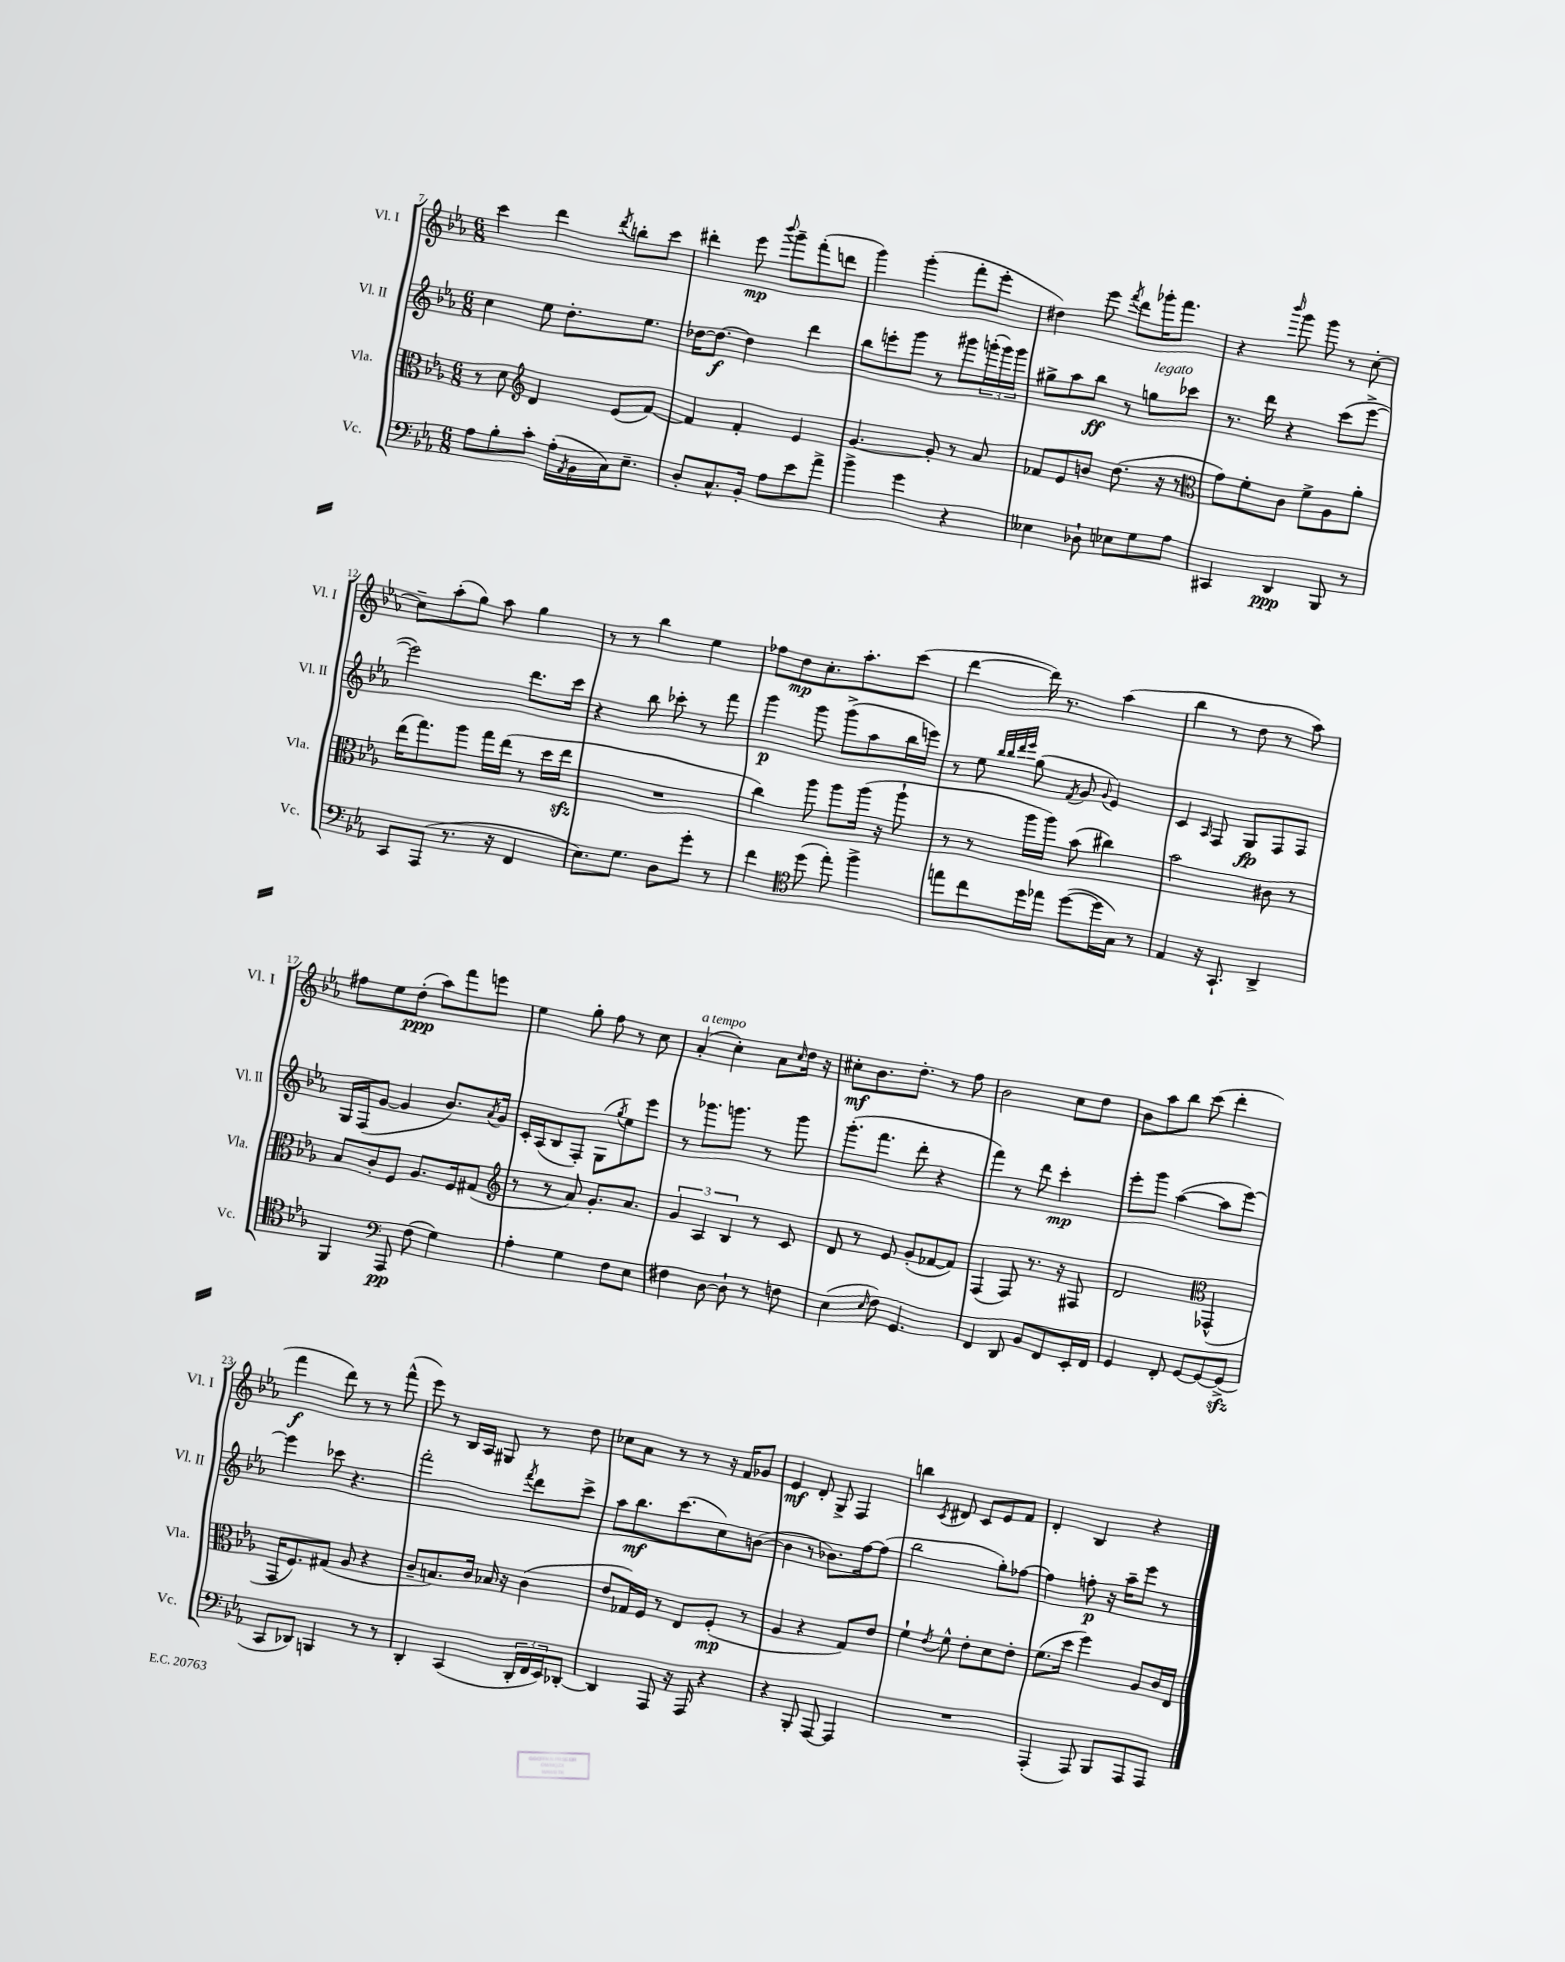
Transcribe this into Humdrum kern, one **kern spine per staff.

**kern	**dynam	**kern	**dynam	**kern	**dynam	**kern	**dynam
*part4	*part4	*part3	*part3	*part2	*part2	*part1	*part1
*staff4	*staff4	*staff3	*staff3	*staff2	*staff2	*staff1	*staff1
*I"Vc.	*	*I"Vla.	*	*I"Vl. II	*	*I"Vl. I	*
*I'Vc.	*	*I'Vla.	*	*I'Vl. II	*	*I'Vl. I	*
*clefF4	*	*clefC3	*	*clefG2	*	*clefG2	*
*k[b-e-a-]	*	*k[b-e-a-]	*	*k[b-e-a-]	*	*k[b-e-a-]	*
*M6/8	*	*M6/8	*	*M6/8	*	*M6/8	*
=7	=7	=7	=7	=7	=7	=7	=7
8A-\L	.	8r	.	4cc\	.	4ccc\	.
8B-'\	.	8d\	.	.	.	.	.
*	*	*clefG2	*	*	*	*	*
8c'\J	.	4d/	.	8ee-\	.	4ddd\	.
(16A-'\LL	.	.	.	8.dd'\L	.	.	.
8qAA-/	.	.	.	.	.	.	.
16BB-\	.	.	.	.	.	.	.
.	.	.	.	.	.	8qddd/	.
16C\J)	.	(8e-/L	.	.	.	8bbn'\L	.
8.E-~\J	.	.	.	8.ee-\J	.	.	.
.	.	[8f/J)	.	.	.	8ccc\J	.
=8	=8	=8	=8	=8	=8	=8	=8
8D'/L	.	4f/]	.	[16dd-X\KL	.	4ddd#X'\	.
.	.	.	.	8.dd-\J_	f	.	.
8.C^^/	.	.	.	.	.	.	.
.	.	4f'/	.	4dd-\]	.	8eee-\	mp
16BB-'/Jk	.	.	.	.	.	.	.
.	.	.	.	.	.	8qqbbb-/	.
8A-\L	.	.	.	.	.	8ggg~\L	.
8e-\	.	4e-/	.	4ddd\	.	(8fff'\	.
8a-^\J	.	.	.	.	.	8dddn\J	.
=9	=9	=9	=9	=9	=9	=9	=9
4b-^\	.	[4.g/	.	8bb-\L	.	4ggg\)	.
.	.	.	.	8eeen'\	.	.	.
4g\	.	.	.	8ggg\J	.	(4ggg'\	.
.	.	8g'/]	.	8r	.	.	.
4r	.	8r	.	8ggg#X\L	.	8fff'\L	.
.	.	8a-/	.	(24gggn'\L	.	8eee-'\J	.
.	.	.	.	24ggg\)	.	.	.
.	.	.	.	24ggg\JJ	.	.	.
=10	=10	=10	=10	=10	=10	=10	=10
4E--X\	.	8f-X/L	.	8gg#X^\L	.	4dd#X\)	.
.	.	8e-/	.	8aa-\	.	.	.
8D-X`\	.	8bn/J	.	8bb-\J	ff	8eee-\	.
.	.	.	.	.	.	8qfff/	.
8E-X\L	.	(8.dd\	.	8r	.	8ddd\L	.
!	!	!	!	!LO:TX:a:i:t=legato	!	!	!
8G\	.	.	.	8ggn\L	.	16ggg-X'\K	.
.	.	16r	.	.	.	8.fff\J	.
8A-\J	.	8r	.	8ccc-X\J	.	.	.
=11	=11	=11	=11	=11	=11	=11	=11
*	*	*clefC3	*	*	*	*	*
4CC#X/	.	8g\L)	.	8.r	.	4r	.
.	.	8f'\	.	.	.	.	.
.	.	.	.	16ddd\	.	.	.
.	.	.	.	.	.	16qqbbb-/	.
4DD/	ppp	8c\J	.	4r	.	8ggg\	.
.	.	8f^\L	.	.	.	8ggg\	.
8BBB-/	.	8A-\	.	(8ccc\L	.	8r	.
8r	.	8a-'\J	.	[8eee-^\J	.	[8cc'\	.
!!LO:LB:g=z
=12	=12	=12	=12	=12	=12	=12	=12
8CC/L	.	(16ee-\KL	.	2eee-\])	.	8cc~\L]	.
.	.	8.gg\)	.	.	.	.	.
(8AAA-/J	.	.	.	.	.	(8aa-'\	.
8.r	.	8aa-\J	.	.	.	8gg\J)	.
.	.	16gg\LL	.	.	.	8aa-\	.
16r	.	(16ee-\JJ	.	.	.	.	.
4FF/	.	8r	.	8.ddd\L	.	4gg\	.
.	.	16dd\LL	.	.	.	.	.
.	.	16ee-zz\JJ	.	16ccc\Jk	.	.	.
=13	=13	=13	=13	=13	=13	=13	=13
8.E-\L)	.	2.r	.	4r	.	8r	.
.	.	.	.	.	.	8r	.
8.G\J	.	.	.	.	.	.	.
.	.	.	.	8bb-\	.	4bb-\	.
8D\L	.	.	.	8ccc-X'\	.	.	.
8g'\J	.	.	.	8r	.	4ee-\	.
8r	.	.	.	8fff\	.	.	.
=14	=14	=14	=14	=14	=14	=14	=14
4f\	.	4cc\)	.	4ggg\	p	8ff-X\L	.
.	.	.	.	.	.	8dd\	mp
*clefC4	*	*	*	*	*	*	*
(8dd\	.	8aa-\	.	8ggg\	.	8.cc'\	.
8ee-'\)	.	8aa-\L	.	(8ggg^\L	.	.	.
.	.	.	.	.	.	8.aa-'\	.
4ff^\	.	(16aa-\Jk	.	8aa-\	.	.	.
.	.	16r	.	.	.	.	.
.	.	8aa-`\	.	16bb-\L	.	(8ccc\J	.
.	.	.	.	16eeen\JJ)	.	.	.
=15	=15	=15	=15	=15	=15	=15	=15
8een\L	.	8r	.	8r	.	[4ddd\	.
8cc\	.	8r	.	8ee-\	.	.	.
.	.	.	.	32qqbb-/LLL	.	.	.
.	.	.	.	32qqbb-/	.	.	.
.	.	.	.	32qqddd/	.	.	.
.	.	.	.	32qqeee-/JJJ	.	.	.
16dd\L	.	16aa-\LL	.	(8gg\	.	16ddd\])	.
16ee-X\JJ	.	16aa-\JJ)	.	.	.	8.r	.
.	.	.	.	8qf/	.	.	.
([8dd\L	.	(8b-\	.	8g/	.	.	.
.	.	.	.	8qqg/	.	.	.
16dd\L]	.	4cc#X\)	.	4e-/)	.	(4aa-\	.
16G\JJ)	.	.	.	.	.	.	.
8r	.	.	.	.	.	.	.
=16	=16	=16	=16	=16	=16	=16	=16
4E-/	.	2b-\	.	4c/	.	4bb-\	.
.	.	.	.	16qqA-/	.	.	.
16r	.	.	.	8F/	.	8r	.
8.GG`/	.	.	.	.	.	.	.
.	.	.	.	8G/L	fp	8dd\	.
4AA-^/	.	8c#X\	.	8F/	.	8r	.
.	.	8r	.	8F/J	.	8aa-\)	.
!!LO:LB:g=z
=17	=17	=17	=17	=17	=17	=17	=17
4FF/	.	8B-/L	.	16G/LL	.	8ff#X\L	.
.	.	.	.	(16F/J	.	.	.
.	.	8c'/	.	[8g/J	.	8ee-\	.
*clefF4	*	*	*	*	*	*	*
8AAA-/	pp	8F/J	.	4g/]	.	(8dd'\J	ppp
(8F\	.	8.A-/L	.	.	.	8aa-\L)	.
4G\)	.	.	.	8.b-/L)	.	8fff\	.
.	.	16F/k	.	.	.	.	.
.	.	(8G#X/J	.	.	.	8eeen\J	.
.	.	.	.	8qa-/	.	.	.
.	.	.	.	16g/Jk	.	.	.
=18	=18	=18	=18	=18	=18	=18	=18
*	*	*clefG2	*	*	*	*	*
4A-'\	.	8r	.	16c'/LL	.	4ee-\	.
.	.	.	.	(16A-/J	.	.	.
.	.	8r	.	8B-/	.	.	.
4G\	.	8a-/)	.	8F'/J)	.	8gg'\	.
.	.	8.g'/L	.	(8G\L	.	8ff\	.
.	.	.	.	8qgg/	.	.	.
8F\L	.	.	.	8ee-\)	.	8r	.
.	.	8.a-/J	.	.	.	.	.
8E-\J	.	.	.	8eee-\J	.	8cc\	.
=19	=19	=19	=19	=19	=19	=19	=19
!	!	!	!	!	!	!LO:TX:a:i:t=a tempo	!
4F#X\	.	6g/	.	8r	.	(4a-'/	.
.	.	.	.	8.ggg-X\L	.	.	.
.	.	6A-/	.	.	.	.	.
[8D\	.	.	.	.	.	4cc'\)	.
.	.	.	.	8.gggn\J	.	.	.
.	.	6B-/	.	.	.	.	.
8D`\]	.	.	.	.	.	.	.
8r	.	8r	.	8r	.	8a-\L	.
.	.	.	.	.	.	16qqcc/	.
8Fn\	.	8c/	.	8ggg\	.	16dd\Jk	.
.	.	.	.	.	.	16r	.
=20	=20	=20	=20	=20	=20	=20	=20
(4E-\	.	8d/	.	(8.ggg'\L	.	8cc#X'\L	mf
.	.	8r	.	.	.	8.b-\	.
.	.	.	.	8.fff\J	.	.	.
16qqE-/	.	.	.	.	.	.	.
8F\)	.	8e-/	.	.	.	.	.
.	.	.	.	.	.	8.dd'\J	.
4.GG/	.	(8g'/L	.	8ddd'\	.	.	.
.	.	[8f-X/	.	4r	.	8r	.
.	.	8f-/J])	.	.	.	8ff\	.
=21	=21	=21	=21	=21	=21	=21	=21
4FF/	.	(4F/	.	4fff\)	.	2b-\	.
8DD/	.	8F/)	.	8r	.	.	.
8BB-/L	.	8.r	.	8ddd\	.	.	.
8FF/	.	.	.	4ccc'\	mp	8cc\L	.
.	.	16r	.	.	.	.	.
16EE-'/L	.	8F#X/	.	.	.	8dd\J	.
16FF/JJ	.	.	.	.	.	.	.
=22	=22	=22	=22	=22	=22	=22	=22
4GG/	.	2d/	.	8eee-'\L	.	8b-\L	.
.	.	.	.	8ggg\J	.	8aa-\	.
8FF'/	.	.	.	([4aa-\	.	8bb-\J	.
[8GG/L	.	.	.	.	.	(8ccc\	.
*	*	*clefC3	*	*	*	*	*
8GG/_	.	(4GG-X^^/	.	8aa-\L]	.	4ddd'\	.
(8GGzz^/J]	.	.	.	[8eee-\J)	.	.	.
!!LO:LB:g=z
=23	=23	=23	=23	=23	=23	=23	=23
8CC/L	.	16GG/KL	.	4eee-\]	.	4fff\	f
.	.	8.F/)	.	.	.	.	.
8DD-X/J)	.	.	.	.	.	.	.
4BBBn/	.	(8G#X/J	.	8ccc-X\	.	8ddd\)	.
.	.	8A-/	.	4.r	.	8r	.
8r	.	4r	.	.	.	8r	.
8r	.	.	.	.	.	(8fff^^\	.
=24	=24	=24	=24	=24	=24	=24	=24
4DD'/	.	8c~/L	.	2fff'\	.	8eee-\)	.
.	.	8.Bn/)	.	.	.	8r	.
(4CC/	.	.	.	.	.	16B-/LL	.
.	.	16c/Jk	.	.	.	16A-/JJ	.
.	.	16B-X/	.	.	.	8G#X/	.
.	.	16r	.	.	.	.	.
.	.	.	.	8qfff/	.	.	.
24DD'/LL	.	(4c\	.	8ddd\L	.	8r	.
24FF/	.	.	.	.	.	.	.
24EE-/J)	.	.	.	.	.	.	.
[8DD-X'/J	.	.	.	8ccc^\J	.	8dd\	.
=25	=25	=25	=25	=25	=25	=25	=25
4DD-/]	.	8e-/L	.	8aa-\L	.	8cc-X\L	.
.	.	16G-X/L)	.	8.bb-\	mf	8a-\J	.
.	.	16F/JJ	.	.	.	.	.
8AAA-/	.	8r	.	.	.	8r	.
.	.	.	.	(8.ccc\	.	.	.
16r	.	8E-/L	.	.	.	8r	.
16AAA-/	.	.	.	.	.	.	.
4r	.	(8F'/J	mp	8cc\)	.	16r	.
.	.	.	.	.	.	16f/KL	.
.	.	8r	.	([8bn\J	.	8g-X/J	.
=26	=26	=26	=26	=26	=26	=26	=26
4r	.	4A-/	.	4b\]	.	4e-/	mf
8BBB-'/	.	4r	.	8r	.	8d'/	.
[8AAA-/	.	.	.	8.b-X\L)	.	8G^/	.
4AAA-/]	.	8G/L)	.	.	.	4F/	.
.	.	.	.	[16ff\k	.	.	.
.	.	8e-/J	.	(8ff\J]	.	.	.
=27	=27	=27	=27	=27	=27	=27	=27
2.r	.	4f`\	.	2bb-\	.	4bbn\	.
.	.	8qe-/	.	.	.	8qc/	.
.	.	8f^^\	.	.	.	8d#X/	.
.	.	8e-'\L	.	.	.	8c/L	.
.	.	8d\	.	8gg'\L)	.	8e-/	.
.	.	8e-'\J	.	[8ff-X\J	.	8f/J	.
=28	=28	=28	=28	=28	=28	=28	=28
(4AAA-'/	.	(8.f\L	.	4ff-\]	.	4d'/	.
.	.	16dd\Jk	.	.	.	.	.
8AAA-/)	.	4ff\)	.	8ffn'\	p	4B-/	.
8BBB-/L	.	.	.	16r	.	.	.
.	.	.	.	16aa-~\KL	.	.	.
8AAA-/	.	8A-/L	.	8eee-\J	.	4r	.
8AAA-/J	.	16c/L	.	8r	.	.	.
.	.	16E-/JJ	.	.	.	.	.
==	==	==	==	==	==	==	==
*-	*-	*-	*-	*-	*-	*-	*-
